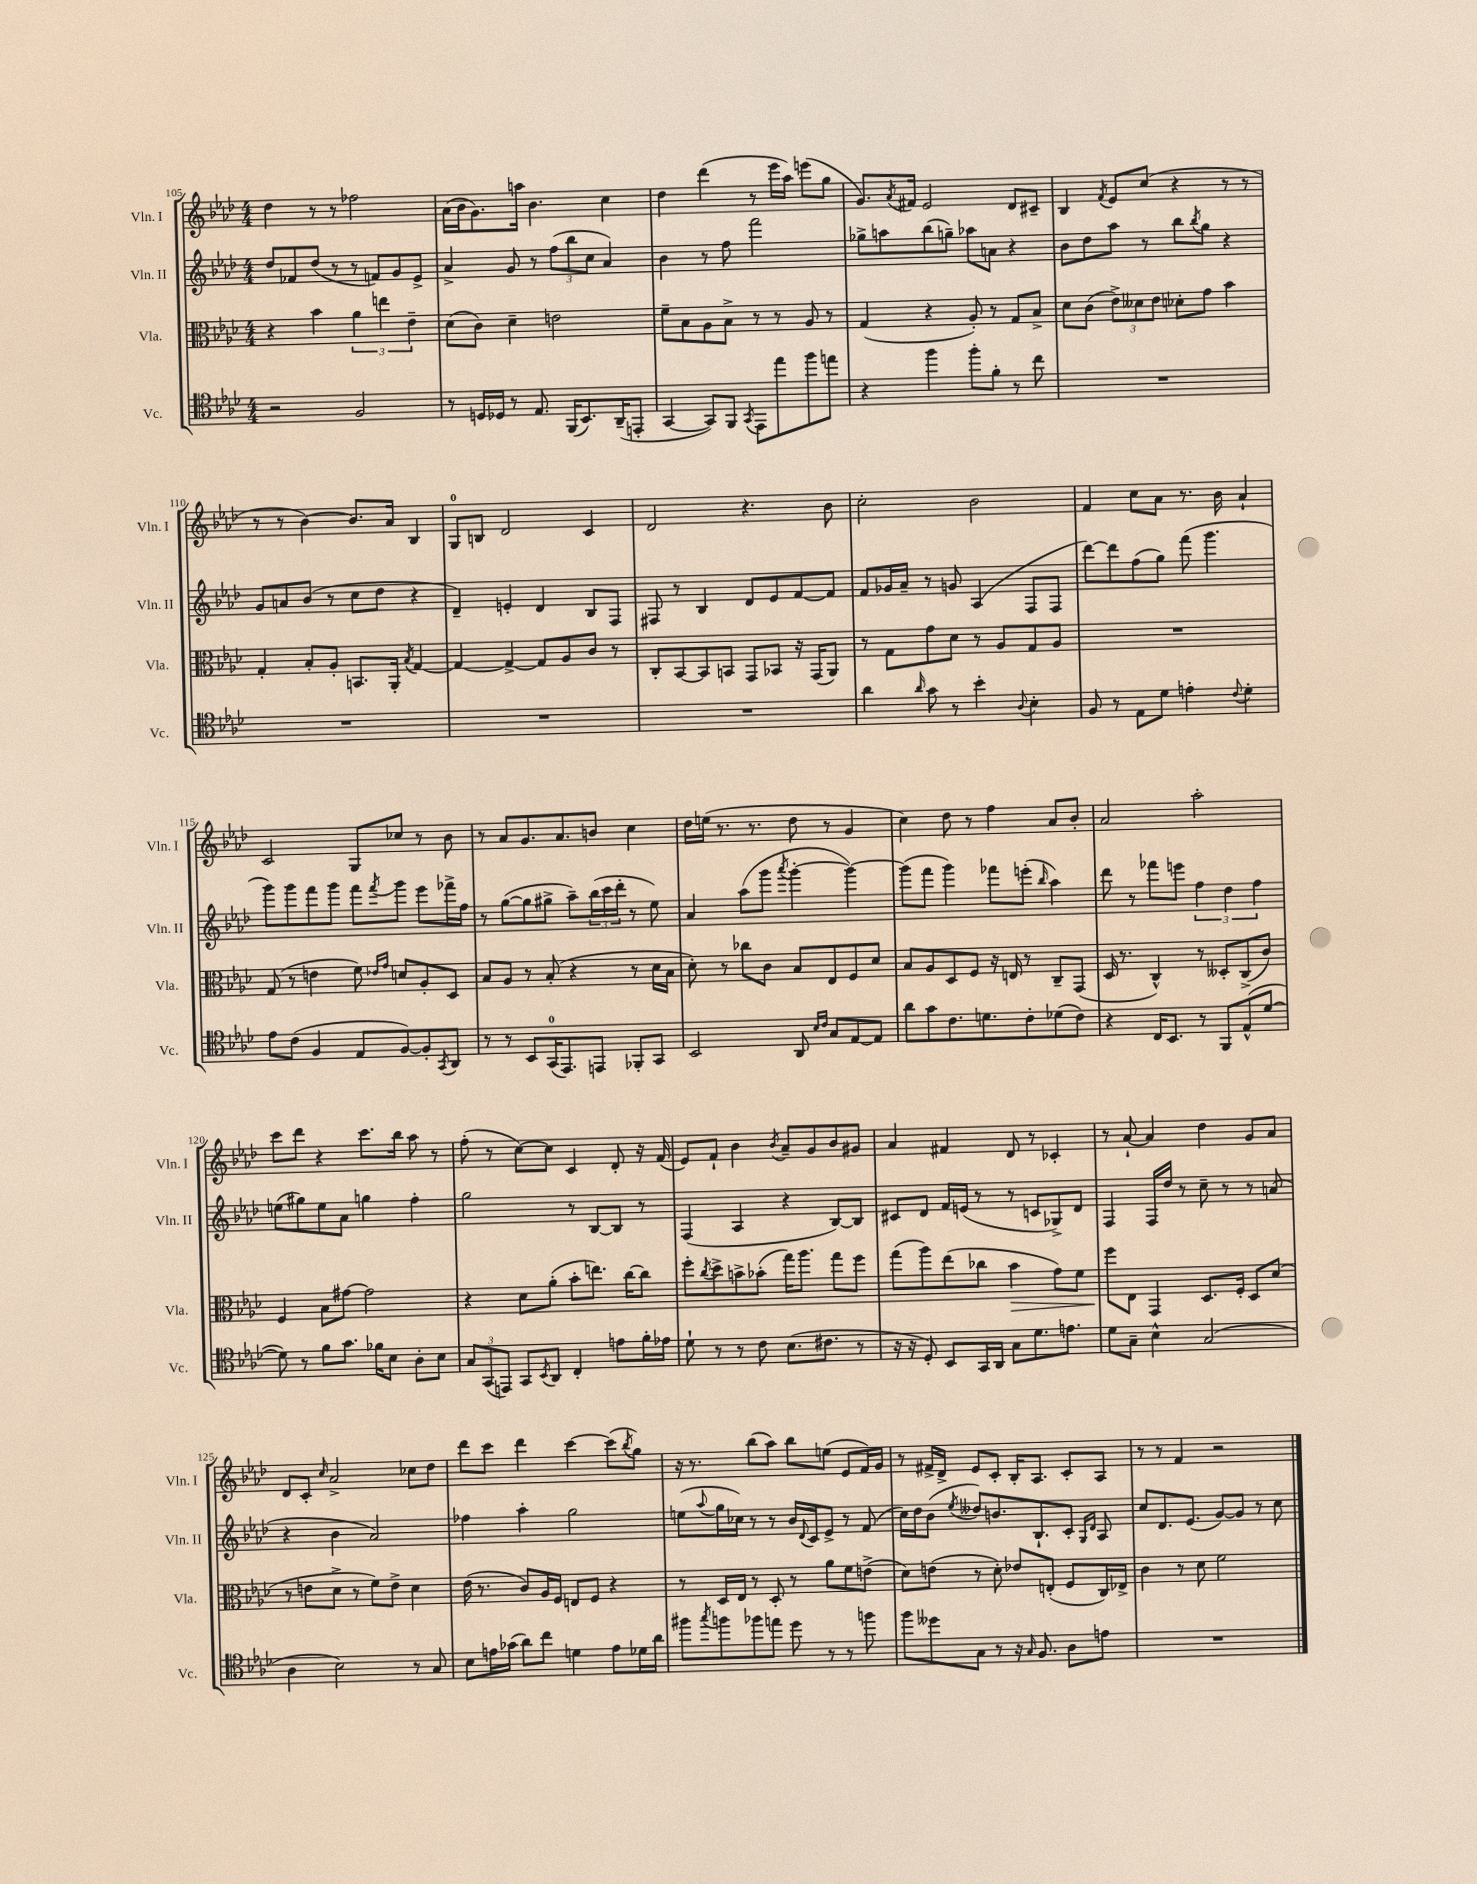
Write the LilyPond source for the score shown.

<<
\new StaffGroup <<
\new Staff = "s0" \with { instrumentName = "Vln. I" shortInstrumentName = "Vln. I" } {
    \clef treble \key aes \major \numericTimeSignature \time 4/4
    des''4 r8 r8 fes''2 |
    aes'16( bes'16 g'8.) a''16 bes'4. c''4 |
    des''4 des'''4( r8 ees'''16 aes''16) e'''8( g''8 |
    g'8.) \acciaccatura { aes'8 } fis'16 ees'2 des'8 cis'8-- |
    bes4 \acciaccatura { f'8 } ees'8 c''8( r4 r8 r8 |
    r8 r8 bes'4~) bes'8. aes'16 bes4 |
    g8-0 b8 des'2 c'4 |
    des'2 r4. bes'8 |
    c''2-. bes'2 |
    f'4 c''8 aes'8 r8. bes'16 aes'4-! |
    c'2 g8 ces''8 r8 bes'8 |
    r8 aes'8 g'8. aes'8. b'8 c''4 |
    des''16 e''16( r8. r8. des''8 r8 g'4 |
    c''4) des''8 r8 f''4 aes'8 bes'8-. |
    aes'2 aes''2-. |
    c'''8 des'''8 r4 c'''8. bes''16 aes''8 r8 |
    f''8-.( r8 c''8~) c''8 c'4 des'8-. r16 f'16( |
    ees'8) f'8-! bes'4 \acciaccatura { bes'8 } aes'8-- g'8 bes'8 gis'8 |
    aes'4 fis'4 des'8 r8 ces'4-. |
    r8 aes'8~-! aes'4 des''4 g'8 aes'8 |
    des'8 c'8-. \grace { c''16 } aes'2-> ces''8 des''8 |
    des'''8 c'''8 des'''4 c'''4~ c'''8( \acciaccatura { bes''8 } g''8) |
    r16 r8. bes''8( aes''8) bes''8 e''8( ees'8 f'16) g'16 |
    r8 fis'16-> des'16-> ees'8 c'8-. bes16-. aes8. c'8-. aes8 |
    r8 r8 f'4 r2 \bar "|." |
}
\new Staff = "s1" \with { instrumentName = "Vln. II" shortInstrumentName = "Vln. II" } {
    \clef treble \key aes \major \numericTimeSignature \time 4/4
    des''8 fes'8 des''8( r8 r8 f'8) g'8 ees'8-> |
    aes'4-> g'8 r8 \tuplet 3/2 { f''8( bes''8 c''8 } aes'4) |
    bes'4 r8 f''8 f'''2 |
    ges''8-> a''8 bes''8( g''8--) aes''8 a'8 r4 |
    bes'8 des''8 aes''8 r8 bes''8 \acciaccatura { bes''8 } g''8 r4 |
    g'8 a'8 bes'8( r8 c''8 des''8 r4 |
    des'4--) e'4-. des'4 bes8 f8 |
    fis8 r8 bes4 des'8 ees'8 f'8~ f'8 |
    f'8 ges'16 aes'16-- r8 g'8 aes4( f8 f8 |
    des'''8~) des'''8 f''8( g''8) f'''8( g'''4. |
    g'''8) g'''8 f'''8 g'''8 f'''8 \acciaccatura { f'''8 } g'''8 ees'''8 fes'''16-> f''16 |
    r8 g''8~( g''8 gis''8-> aes''8--) \tuplet 3/2 { bes''16( c'''16 des'''16-. } r8 ees''8) |
    aes'4 aes''8( g'''8 \acciaccatura { aes'''8 } g'''4~-. g'''4~) |
    g'''8( f'''8 g'''4) fes'''8 e'''8-.( \grace { bes''16 } aes''4) |
    des'''8 r8 fes'''8 e'''8 \tuplet 3/2 { f''4 des''4 f''4 } |
    e''8( gis''8) e''8 aes'8 g''4 f''4-. |
    g''2 r8 bes8~ bes8 r8 |
    f4( aes4 r4 bes8~) bes8 |
    cis'8 des'8 f'16 e'16( r8 r8 c'8 ges8->) des'8 |
    f4 f16 des''16 r8 c''8-- r8 r8 a'8( |
    r4 bes'4 aes'2) |
    fes''4 aes''4-. g''2 |
    e''8( \appoggiatura { aes''8 } g''16 ces''16) r8 r8 bes'16 \appoggiatura { des'8 } c'16 ees'8-> r8 f'8( |
    c''16) des''16 bes'8( \acciaccatura { ees''8 } deses''8) b'8. bes8.-! c'8-. \grace { g16 des'16 } aes8 |
    c''8 des'8. ees'8.( g'8~) g'8 r8 c''8 \bar "|." |
}
\new Staff = "s2" \with { instrumentName = "Vla." shortInstrumentName = "Vla." } {
    \clef alto \key aes \major \numericTimeSignature \time 4/4
    r4 bes'4 \tuplet 3/2 { aes'4 e''4 ees'4-- } |
    des'8( c'8) des'4-- e'2 |
    f'8-- bes8 aes8 bes8-> r8 r8 aes8 r8 |
    g4( r4 aes8-.) r8 g8 bes8-> |
    des'8 c'8( \tuplet 3/2 { ees'8->) deses'8 ees'8 } des'8-. g'8 bes'4 |
    g4-. bes8-. aes8-. b,8. aes,16-. \acciaccatura { bes8 } g4~ |
    g4~ g4~-> g8 aes8 c'8 r8 |
    c8-. bes,8~ bes,8 b,8 g,8 bes,8 r16 g,16( aes,8) |
    r8 g8 g'8 des'8 r8 aes8 g8 aes8 |
    R1 |
    g8( r8 e'4 f'8) \grace { ees'16 g'16 } d'8 aes8-. des8 |
    bes8 aes8 r8 bes8-.( r4 r8 des'16 bes16 |
    des'8-.) r8 ces''8 c'8 bes8 ees8 f8 des'8 |
    bes8 aes8 des8 f8 r16 e16 r8 c8-- g,8( |
    des16 r8. c4-^) r8 deses8-. c8->( c'8) |
    f4 bes8 gis'8~ gis'2 |
    r4 des'8 aes'8-.( bes'8-. e''8.) c''16~ c''8 |
    f''8-. \acciaccatura { c''8 } des''8-> b'8-> bes'8-.( g''16) aes''8. g''8 f''8 |
    g''8( aes''8) ees''8( ces''8 bes'4\> g'8) f'8 |
    f''8\! ees8 g,4 des8. f16-. des8 des'8( |
    r8 e'8 des'8-> r8 f'8) e'8-> des'4 |
    ees'16( r8. c'8) aes16 f16 e8 f8 r4 |
    r8 des16 ees16 r8 des8-. r8 aes'8 f'8 e'8->( |
    des'8) e'8( r8 des'8-.) ees'8 e8-.( f8 c16) ees16-> |
    c'4 r8 des'8 f'2 \bar "|." |
}
\new Staff = "s3" \with { instrumentName = "Vc." shortInstrumentName = "Vc." } {
    \clef tenor \key aes \major \numericTimeSignature \time 4/4
    r2 f2 |
    r8 d16 des16 r8 ees8. f,16( bes,8.) aes,16--( e,8-. |
    g,4~ g,8) f,8 \acciaccatura { g,8 } ees,8 ees''8 f''8 e''8 |
    r4 f''4 f''8-. f'8-. r8 c''8 |
    R1 |
    R1 |
    R1 |
    R1 |
    aes'4 \grace { aes'16 } g'8 r8 bes'4-. \appoggiatura { aes8 } bes4-. |
    f8 r8 ees8 des'8 e'4-. \appoggiatura { c'8 } des'4-. |
    ees'8 c'8( f4 ees8 f8~) f8-. \acciaccatura { g,8 } aes,8 |
    r8 r8 bes,8 g,16-0( ees,8.) e,8 fes,8-. g,8 |
    bes,2 aes,8 \grace { bes16 c'16 } g8 ees8~ ees8 |
    aes'8 g'8 c'8. d'8. c'8-. des'8( c'8) |
    r4 c16 bes,8. r8 f,8 ees8-^( des'8~ |
    des'8) r8 f'8 g'8. fes'16 bes8 aes8-. bes8 |
    \tuplet 3/2 { g8 g,8( e,8) } g,8 \acciaccatura { bes,8 } aes,8 c4-. e'8 f'16-. ees'16 |
    des'8-! r8 r8 c'8 bes8.( cis'8. r8 |
    r16 r16 des8-.) bes,8 g,16 aes,16 g8 des'8. e'8. |
    des'8 g8-- bes4-^ g2( |
    aes4 bes2) r8 g8 |
    bes8 e'16 ges'16( aes'8) c''8 d'4 e'8 des'16 aes'16 |
    fis''8 \acciaccatura { g''8 } f''8 fes''8 e''8 des''8 r8 r8 f''8 |
    f''8 deses''8 g8 r8 r16 \grace { g16 } f8. aes8 e'8 |
    R1 \bar "|." |
}
>>
>>
\layout { \context { \Score currentBarNumber = #105 } }
